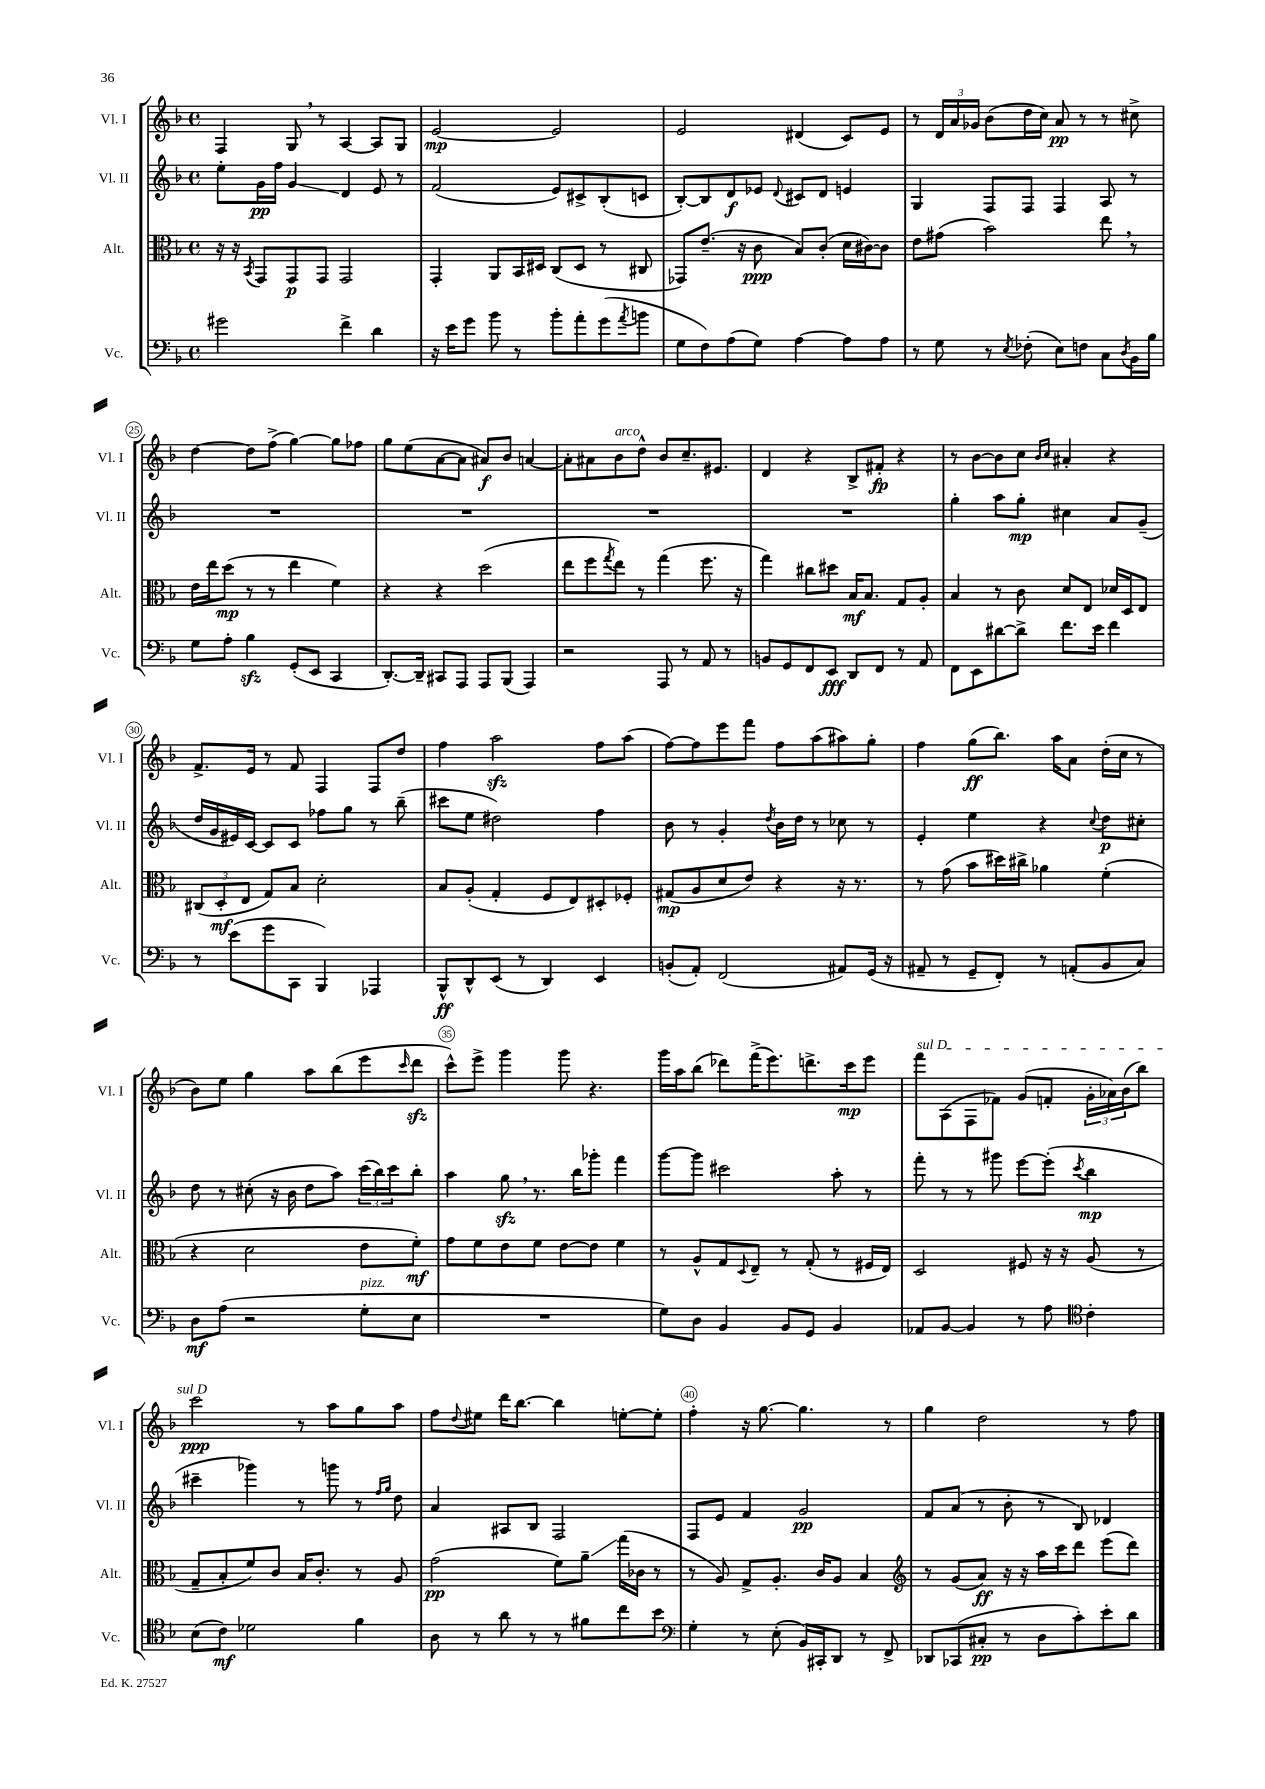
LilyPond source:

<<
\new StaffGroup <<
\new Staff = "s0" \with { instrumentName = "Vl. I" shortInstrumentName = "Vl. I" } {
    \clef treble \key f \major \defaultTimeSignature \time 4/4
    f4 g8 \breathe r8 a4~ a8 g8 |
    e'2~\mp e'2 |
    e'2 dis'4( c'8) e'8 |
    r8 \tuplet 3/2 { d'16 a'16 ges'16 } bes'8( d''16 c''16) a'8\pp r8 r8 cis''8-> |
    d''4~ d''8 f''8->( g''4~) g''8 fes''8 |
    g''8 e''8( a'8~ a'8 ais'8\f) bes'8 a'4~ |
    a'8-. ais'8 bes'8^\markup { \italic "arco" } d''8-^ bes'8 c''8.-- eis'8. |
    d'4 r4 bes8-> fis'8-.\fp r4 |
    r8 bes'8~ bes'8 c''8 \grace { bes'16 c''16 } ais'4-. r4 |
    f'8.-> e'16 r8 f'8 f4 f8 d''8 |
    f''4 a''2\sfz f''8 a''8( |
    f''8~) f''8 e'''8 f'''8 f''8 a''8( ais''8) g''8-. |
    f''4 g''8\ff( bes''8.) a''16 a'8 d''16-.( c''16 r8 |
    bes'8) e''8 g''4 a''8 bes''8( e'''8 \grace { c'''16 } d'''8\sfz |
    c'''8-^) e'''8-> g'''4 g'''8 r4. |
    g'''16 a''16 bes''8( des'''8) f'''16->( e'''8.) d'''8.-> c'''16\mp e'''8 |
    \once \override TextSpanner.bound-details.left.text = \markup { \italic "sul D" } f'''8\startTextSpan a8( f8 fes'8) g'8( f'8-. \tuplet 3/2 { g'16-. aes'16) bes'16( } bes''8) |
    c'''2\ppp\stopTextSpan r8 a''8 g''8 a''8 |
    f''8 \appoggiatura { d''8 } eis''8 d'''16 bes''8.~ bes''4 e''8~-. e''8-. |
    f''4-. r16 g''8.~ g''4. r8 |
    g''4 d''2 r8 f''8 \bar "|." |
}
\new Staff = "s1" \with { instrumentName = "Vl. II" shortInstrumentName = "Vl. II" } {
    \clef treble \key f \major \defaultTimeSignature \time 4/4
    e''8-. g'16\pp f''16 g'4\glissando d'4 e'8 r8 |
    f'2( e'8) cis'8-> bes8-.( c'8 |
    bes8~-.) bes8 d'8\f ees'8 \appoggiatura { d'8 } cis'8 d'8 e'4 |
    g4 f8 f8 f4 a8 r8 |
    R1 |
    R1 |
    R1 |
    R1 |
    g''4-. a''8 g''8-.\mp cis''4 a'8 g'8--( |
    d''16 g'16 eis'16) c'16~ c'8 c'8 fes''8 g''8 r8 bes''8--( |
    cis'''8 e''8 dis''2) f''4 |
    bes'8 r8 g'4-. \acciaccatura { d''8 } bes'16 d''16 r8 ces''8 r8 |
    e'4-. e''4 r4 \appoggiatura { c''8 } d''8\p cis''8-. |
    d''8 r8 cis''8-.( r16 bes'16 d''8 a''8) \tuplet 3/2 { c'''16( bes''16) c'''16 } bes''8-. |
    a''4 g''8\sfz \breathe r8. bes''16 ges'''8-. f'''4 |
    g'''8~ g'''8 cis'''2 a''8-. r8 |
    f'''8-. r8 r8 gis'''8 e'''8~ e'''8-.( \acciaccatura { c'''8 } bes''4\mp |
    cis'''4-- ges'''4) r8 g'''8 r8 \grace { f''16 g''16 } d''8 |
    a'4 ais8 bes8 f2 |
    f8 e'8 f'4 g'2\pp |
    f'8 a'8( r8 bes'8-. r8 bes8) des'4 \bar "|." |
}
\new Staff = "s2" \with { instrumentName = "Alt." shortInstrumentName = "Alt." } {
    \clef alto \key f \major \defaultTimeSignature \time 4/4
    r16 r16 \acciaccatura { bes,8 } g,8 g,8\p g,8 g,2 |
    g,4-. a,8 bes,16 dis16 c8( dis8 r8 cis8 |
    ges,8) e'8.--( r16 c'8\ppp bes8) c'8-.( d'16 cis'16~) cis'8 |
    e'8 gis'8( bes'2) e''8 \breathe r8 |
    e'16 e''16 d''8\mp( r8 r8 e''4 f'4) |
    r4 r4 d''2( |
    e''8 f''8 \acciaccatura { g''8 } e''8) r8 g''4( f''8. r16 |
    g''4) cis''8 dis''8 bes16\mf bes8. g8 a8-. |
    bes4 r8 c'8 d'8 e8 des'16 d16 e8 |
    \tuplet 3/2 { cis8( d8-.\mf e8 } g8) bes8 d'2-. |
    bes8 a8-.( g4-. f8 e8) dis8-. fes8-. |
    gis8\mp( a8 d'8 e'8) r4 r16 r8. |
    r8 g'8( bes'8 dis''16) cis''16-> aes'4 f'4-.( |
    r4 d'2 e'8 f'8-.\mf) |
    g'8 f'8 e'8 f'8 e'8~ e'8 f'4 |
    r8 a8-^ g8 \appoggiatura { d8 } e8-- r8 g8-.( r8 fis16 e16) |
    d2 fis8 r16 r16 a8( r8 |
    g8-- bes8-. f'8) c'8 bes16 c'8.-. r8 a8 |
    g'2\pp( f'8) a'8--\glissando g''16( ces'16 r8 |
    r8 a8) g8-> a8.-. c'16 a8 bes4 |
    \clef treble r8 g'8( a'8\ff) r16 r16 a''16 c'''16 d'''8 e'''8( d'''8) \bar "|." |
}
\new Staff = "s3" \with { instrumentName = "Vc." shortInstrumentName = "Vc." } {
    \clef bass \key f \major \defaultTimeSignature \time 4/4
    gis'2 f'4-> d'4 |
    r16 e'16 g'8 bes'8 r8 bes'8-. a'8-. g'8( \acciaccatura { a'8 } b'8 |
    g8 f8) a8( g8) a4~ a8 a8 |
    r8 g8 r8 \acciaccatura { e8 } fes8-.( e8) f8 c8 \acciaccatura { d8 } bes,16 bes16 |
    g8 a8-. bes4\sfz g,8-.( e,8 c,4 |
    d,8.~-.) d,16-- cis,8 a,,8 a,,8 bes,,8( a,,4) |
    r2 a,,8 r8 a,8 r8 |
    b,8 g,8 f,8 e,8\fff d,8 f,8 r8 a,8 |
    f,8 e,8 dis'8~ dis'8-> f'8. e'16 f'4 |
    r8 e'8( g'8 c,8 bes,,4) aes,,4 |
    bes,,8-^\ff d,8-^ e,8( r8 d,4) e,4 |
    b,8-.( a,8-.) f,2( ais,8) g,16( r16 |
    ais,8-- r8 g,8-- f,8-.) r8 a,8-.( bes,8 c8) |
    d8\mf a8( r2 g8-.^\markup { \italic "pizz." } e8 |
    R1 |
    g8) d8 bes,4 bes,8 g,8 bes,4 |
    aes,8 bes,8~ bes,4 r8 a8 \clef tenor c'4-. |
    bes8( c'8\mf) des'2 f'4 |
    a8 r8 a'8 r8 r8 fis'8 c''8 bes'8 |
    \clef bass g4-. r8 e8-.( bes,16) cis,16-. d,8 r8 f,8-> |
    des,8 ces,8( cis8-.\pp r8 d8 c'8-.) e'8-. d'8 \bar "|." |
}
>>
>>
\layout { \context { \Score currentBarNumber = #21 \override BarNumber.break-visibility = ##(#f #t #t) barNumberVisibility = #(every-nth-bar-number-visible 5) \override BarNumber.stencil = #(make-stencil-circler 0.1 0.3 ly:text-interface::print) } }
